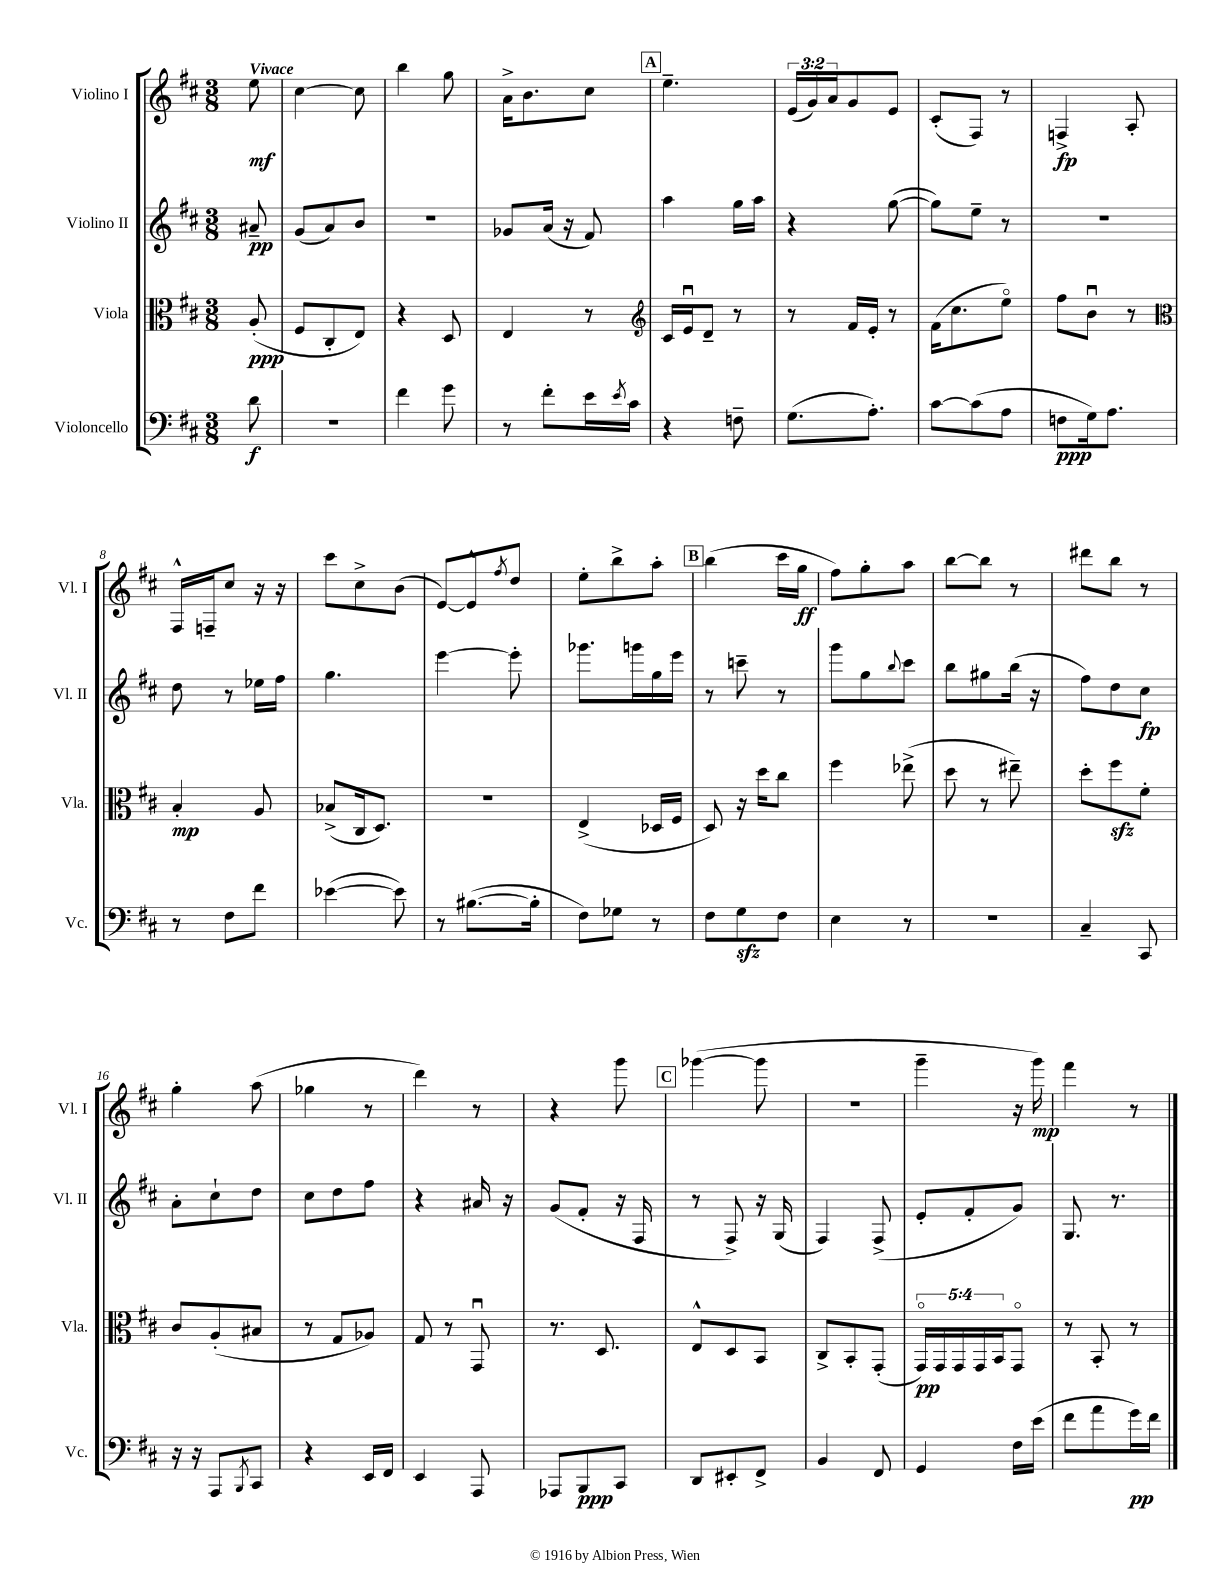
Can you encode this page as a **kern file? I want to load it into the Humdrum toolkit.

**kern	**kern	**kern	**kern
*staff4	*staff3	*staff2	*staff1
*clefF4	*clefC3	*clefG2	*clefG2
*k[f#c#]	*k[f#c#]	*k[f#c#]	*k[f#c#]
*M3/8	*M3/8	*M3/8	*M3/8
8d	(8A'	8a#~	8ee
=	=	=	=
4.r	8F#	(8g	[4cc#
.	8C#'	8a)	.
.	8E)	8b	8cc#]
=	=	=	=
4f#	4r	4.r	4bb
8g	8D	.	8gg
=	=	=	=
8r	4E	8g-	16a^
.	.	.	8.b
8f#'	.	(16a	.
.	.	16r	.
16e	8r	8f#)	8cc#
8qe	.	.	.
16c#	.	.	.
=	=	=	=
*	*clefG2	*	*
4r	16c#	4aa	4.ee~
.	16eu	.	.
.	8d~	.	.
8F~	8r	16gg	.
.	.	16aa	.
=	=	=	=
(8.G	8r	4r	(24e
.	.	.	24g)
.	.	.	24a
.	16f#	.	8g
8.A')	16e'	.	.
.	8r	([8gg	8e
=	=	=	=
[8c#	(16f#	8gg])	(8c#'
.	8.cc#	.	.
(8c#]	.	8ee~	8F#)
8A	8eeo)	8r	8r
=	=	=	=
8F	8ff#	4.r	4F^
16G)	8bu	.	.
8.A	.	.	.
.	8r	.	8A'
=	=	=	=
*	*clefC3	*	*
8r	4B'	8dd	16F#^^
.	.	.	16F~
8F#	.	8r	8cc#
8f#	8A	16ee-	16r
.	.	16ff#	16r
=	=	=	=
([4e-	(8B-^	4.gg	8ccc#
.	16C#	.	8cc#^
.	8.D)	.	.
8e-])	.	.	(8b
=	=	=	=
8r	4.r	[4eee	[8e)
([8.B#	.	.	8e^^]
.	.	.	8qff#
.	.	8eee']	8dd
16B#']	.	.	.
=	=	=	=
8F#)	(4E^	8.ggg-	8ee'
8G-	.	.	8bb^
.	.	16ggg	.
8r	16D-	16gg	8aa'
.	16F#	16eee	.
=	=	=	=
8F#	8D)	8r	(4bb
8G	16r	8ccc~	.
.	16dd	.	.
8F#	8cc#	8r	16ccc#
.	.	.	16gg
=	=	=	=
4E	4ff#	8ggg	8ff#)
.	.	8gg	8gg'
.	.	8qqbb	.
8r	(8ee-^	8ccc#	8aa
=	=	=	=
4.r	8dd	8bb	[8bb
.	8r	8gg#	8bb]
.	8ee#~)	(16bb	8r
.	.	16r	.
=	=	=	=
4C#~	8dd'	8ff#)	8ddd#
.	8ff#	8dd	8bb
8CC#	8f#'	8cc#	8r
=	=	=	=
16r	8c#	8a'	4gg'
16r	.	.	.
8AAA	(8A'	8cc#`	.
8qBBB	.	.	.
8CC#	8B#	8dd	(8aa
=	=	=	=
4r	8r	8cc#	4gg-
.	8G	8dd	.
16EE	8A-)	8ff#	8r
16FF#	.	.	.
=	=	=	=
4EE	8G	4r	4ddd)
.	8r	.	.
8AAA	8GGu	16a#	8r
.	.	16r	.
=	=	=	=
8AAA-	8.r	(8g	4r
8BBB	.	8f#'	.
.	8.D	.	.
8CC#	.	16r	8ggg
.	.	16F#	.
=	=	=	=
8DD	8E^^	8r	([4ggg-
8EE#'	8D	8F#^)	.
8FF#^	8BB	16r	8ggg-]
.	.	(16G	.
=	=	=	=
4BB	8C#^	4F#)	4.r
.	8BB'	.	.
8FF#	(8GG'	(8F#^	.
=	=	=	=
4GG	20GGo)	8e'	4ggg~
.	20GG	.	.
.	20GG	.	.
.	.	8f#'	.
.	20GG	.	.
.	20BB	.	.
16F#	8GGo	8g)	16r
(16e	.	.	16ggg)
=	=	=	=
8f#	8r	8.G	4fff#
8a	8BB'	.	.
.	.	8.r	.
16g)	8r	.	8r
16f#	.	.	.
==	==	==	==
*-	*-	*-	*-
